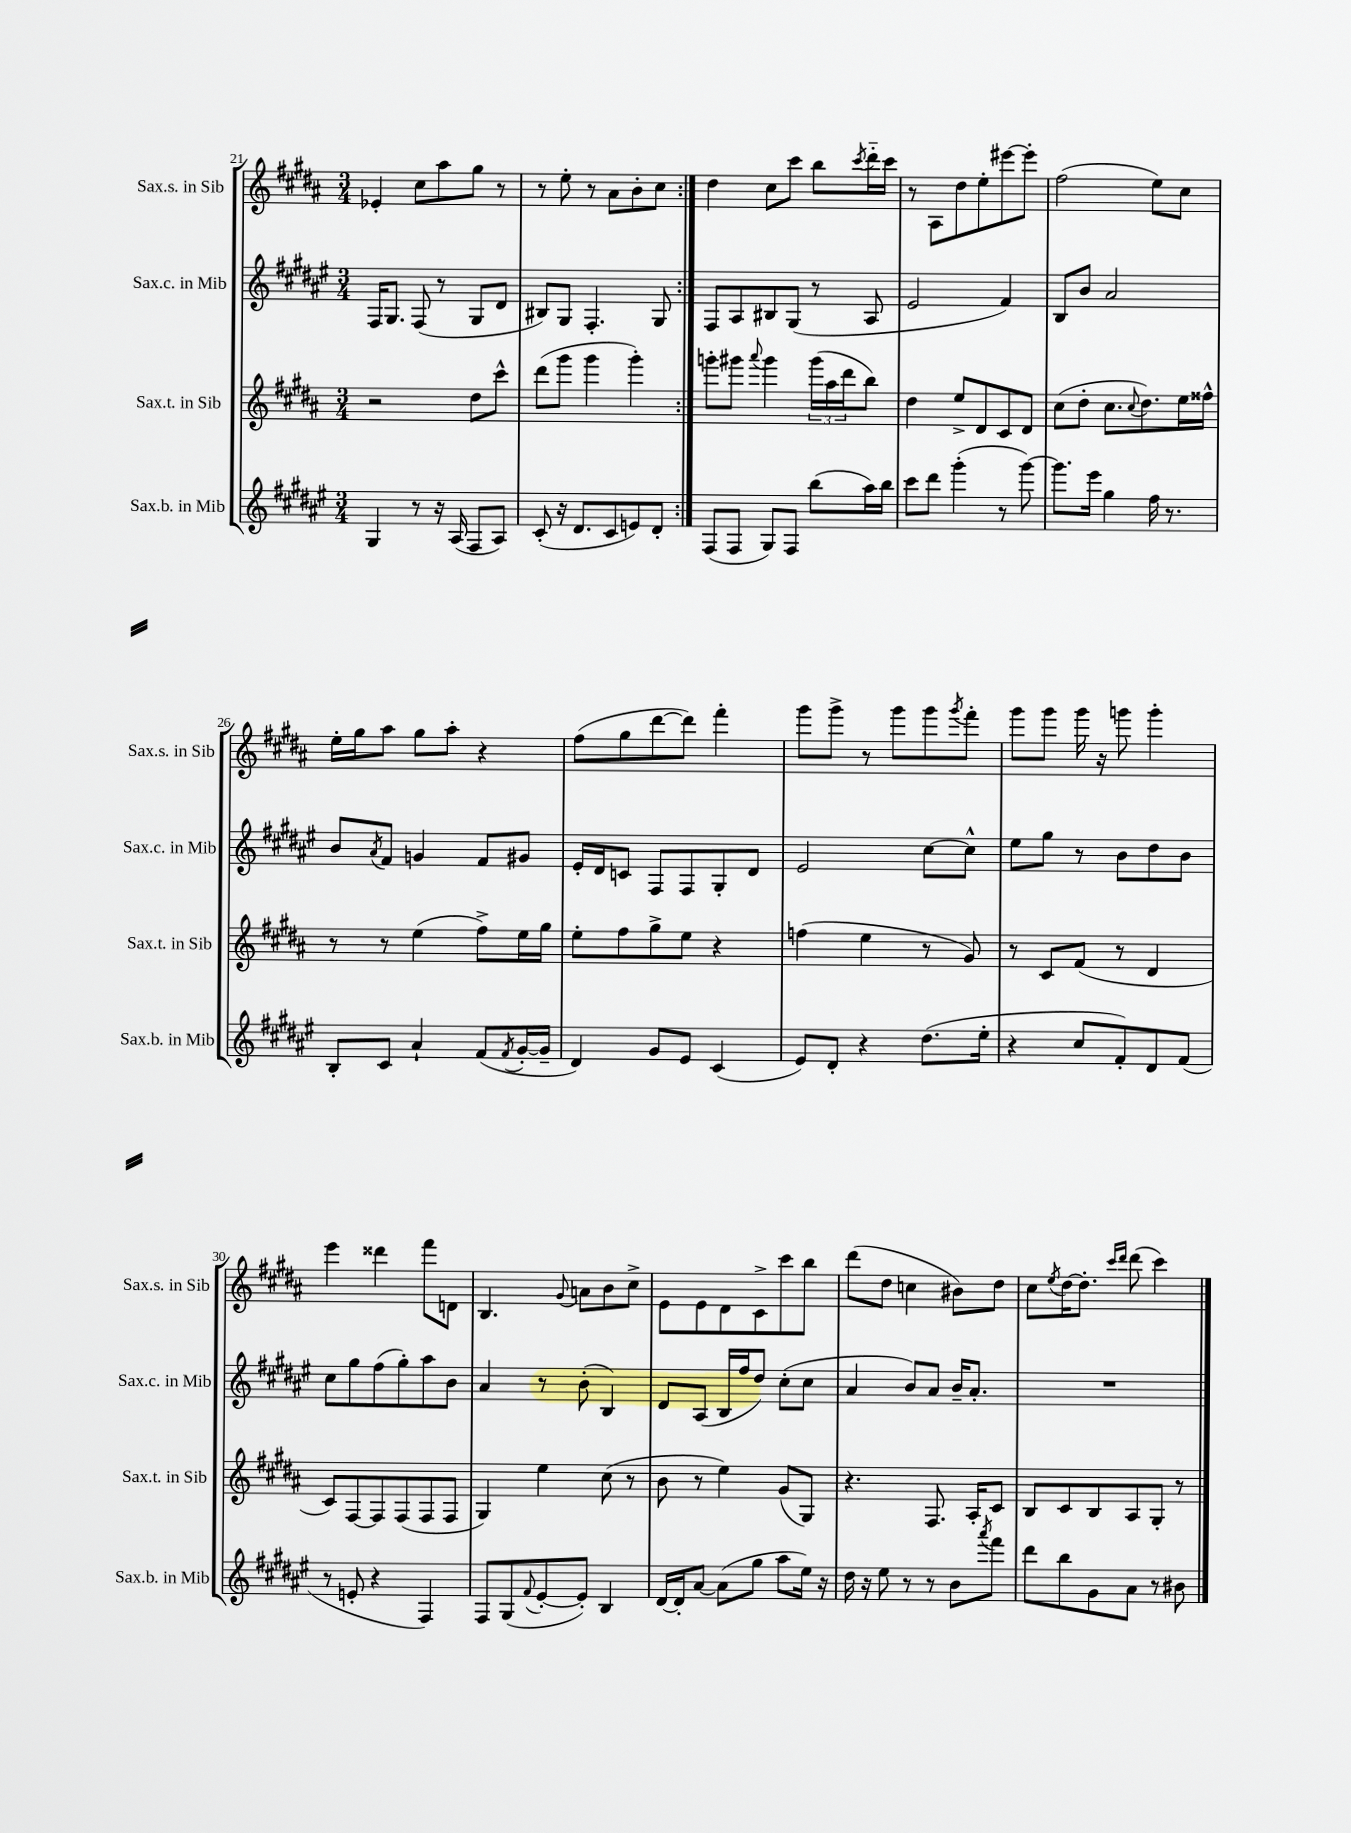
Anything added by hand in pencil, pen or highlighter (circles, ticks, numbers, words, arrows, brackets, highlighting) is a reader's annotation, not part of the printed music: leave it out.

**kern	**kern	**kern	**kern
*part4	*part3	*part2	*part1
*staff4	*staff3	*staff2	*staff1
*I"Sax.b. in Mib	*I"Sax.t. in Sib	*I"Sax.c. in Mib	*I"Sax.s. in Sib
*I'Sax.b. in Mib	*I'Sax.t. in Sib	*I'Sax.c. in Mib	*I'Sax.s. in Sib
*clefG2	*clefG2	*clefG2	*clefG2
*k[f#c#g#d#a#e#]	*k[f#c#g#d#a#]	*k[f#c#g#d#a#e#]	*k[f#c#g#d#a#]
*M3/4	*M3/4	*M3/4	*M3/4
=21	=21	=21	=21
4G#/	2r	16F#/KL	4e-X'/
.	.	8.G#/J	.
8r	.	(8F#/	8cc#\L
16r	.	8r	8aa#\
(16A#/	.	.	.
8F#/L	8dd#\L	8G#/L	8gg#\J
8A#/J)	8ccc#^^\J	8d#/J	8r
=22	=22	=22	=22
(8c#'/	(8ddd#\L	8B#X/L)	8r
16r	8ggg#\J	8G#/J	8ee'\
8.d#/L	.	.	.
.	4ggg#\	4.F#'/	8r
8c#/	.	.	8a#\L
8en/)	4ggg#'\)	.	8b'\
8d#'/J	.	8G#/	8cc#\J
=23:|!	=23:|!	=23:|!	=23:|!
(8F#/L	8gggn'\L	8F#/L	4dd#\
8F#/J	8ggg#X\J	8A#/	.
.	8qqaaa#/	.	.
8G#/L)	4ggg#\	8B#X/	8cc#\L
8F#/J	.	(8G#/J	8ccc#\J
(8bb\L	(24ggg#\LL	8r	8bb\L
.	24aa#\	.	.
.	24ddd#\J	.	.
.	.	.	8qccc#/
16aa#\L)	8bb\J)	8A#/	16ddd#\L
16bb\JJ	.	.	16ccc#\JJ
=24	=24	=24	=24
8ccc#\L	4dd#\	2e#/	8r
8ddd#\J	.	.	8A#\L
(4ggg#'\	8ee^/L	.	8dd#\
.	8d#/	.	8ee'\
8r	8c#/	4f#/)	[8eee#X\
[8ggg#\)	8d#/J	.	8eee#'\J]
=25	=25	=25	=25
8.ggg#\L]	(8cc#\L	8B/L	(2ff#\
.	8dd#'\J	8b/J	.
16eee#\Jk	.	.	.
4gg#\	8.cc#\L	2a#/	.
.	8qqcc#/	.	.
.	8.dd#\)	.	.
16ff#\	.	.	8ee\L)
8.r	.	.	.
.	16ee\L	.	8cc#\J
.	16ff##X^^\JJ	.	.
!!LO:LB:g=z
=26	=26	=26	=26
8B'/L	8r	8b/L	16ee'\LL
.	.	.	16gg#\J
.	.	8qa#/	.
8c#/J	8r	8f#/J	8aa#\J
4a#`/	(4ee\	4gn/	8gg#\L
.	.	.	8aa#'\J
(8f#/L	8ff#^\L)	8f#/L	4r
8qf#/	.	.	.
[16g#'/L	16ee\L	8g#X/J	.
16g#~/JJ]	16gg#\JJ	.	.
=27	=27	=27	=27
4d#/)	8ee'\L	16e#'/LL	(8ff#\L
.	.	16d#/J	.
.	8ff#\	8cn/J	8gg#\
8g#/L	8gg#^\	8F#/L	[8ddd#\
8e#/J	8ee\J	8F#/	8ddd#\J])
(4c#/	4r	8G#'/	4fff#'\
.	.	8d#/J	.
=28	=28	=28	=28
8e#/L)	(4ffn\	2e#/	8ggg#\L
8d#'/J	.	.	8ggg#^\J
4r	4ee\	.	8r
.	.	.	8ggg#\L
(8.dd#\L	8r	[8cc#\L	8ggg#\
.	.	.	8qggg#/
.	8g#/)	8cc#^^\J]	8fff#'\J
16ee#'\Jk	.	.	.
=29	=29	=29	=29
4r	8r	8ee#\L	8ggg#\L
.	8c#/L	8gg#\J	8ggg#\J
8cc#/L	(8f#/J	8r	16ggg#\
.	.	.	16r
8f#'/)	8r	8b\L	8gggn\
8d#/	4d#/	8dd#\	4ggg'\
(8f#/J	.	8b\J	.
!!LO:LB:g=z
=30	=30	=30	=30
8r	8c#/L)	8cc#\L	4eee\
8en'/	[8F#/	8gg#\	.
4r	8F#/]	(8ff#\	4ddd##X\
.	(8F#/	8gg#'\)	.
4F#/)	8F#/	8aa#\	8fff#\L
.	8F#/J	8b\J	8dn\J
=31	=31	=31	=31
8F#/L	4G#/)	4a#/	4.B/
(8G#/	.	.	.
8qqf#/	.	.	.
[8e#'/	4ee\	8r	.
.	.	.	8qqg#/
8e#'/J])	.	(8b'\	8an\L
4B/	(8cc#\	4B/)	8b\
.	8r	.	8cc#^\J
=32	=32	=32	=32
[16d#/LL	8b\	8d#/L	8e\L
16d#'/J]	.	.	.
[8a#/J	8r	(8A#/J	8e\
(8a#\L]	4ee\)	16B/LL	8d#\
.	.	16ff#/J	.
8gg#\J	.	8dd#/J)	8c#^\
8aa#\L	(8g#/L	(8cc#'\L	8ccc#\
16ee#\Jk)	8G#/J)	8cc#\J	8bb\J
16r	.	.	.
=33	=33	=33	=33
16dd#\	4.r	4a#/	(8ddd#\L
16r	.	.	.
8ee#\	.	.	8dd#\J
8r	.	8b/L)	4ccn\
8r	8.F#/	8a#/J	.
8b\L	.	16b~/KL	8b#X\L)
.	16A#'/KL	8.a#'/J	.
8qaaa#/	.	.	.
8fff#\J	8c#/J	.	8dd#\J
=34	=34	=34	=34
8ddd#\L	8B/L	2.r	8cc#\L
.	.	.	8qee/
8bb\	8c#/	.	[16dd#\K
.	.	.	8.dd#'\J]
8g#\	8B/	.	.
.	.	.	16qqccc#/LL
.	.	.	16qqddd#/JJ
8a#\J	8A#/	.	(8ddd#\
8r	8G#'/J	.	4ccc#\)
8b#X\	8r	.	.
==	==	==	==
*-	*-	*-	*-
